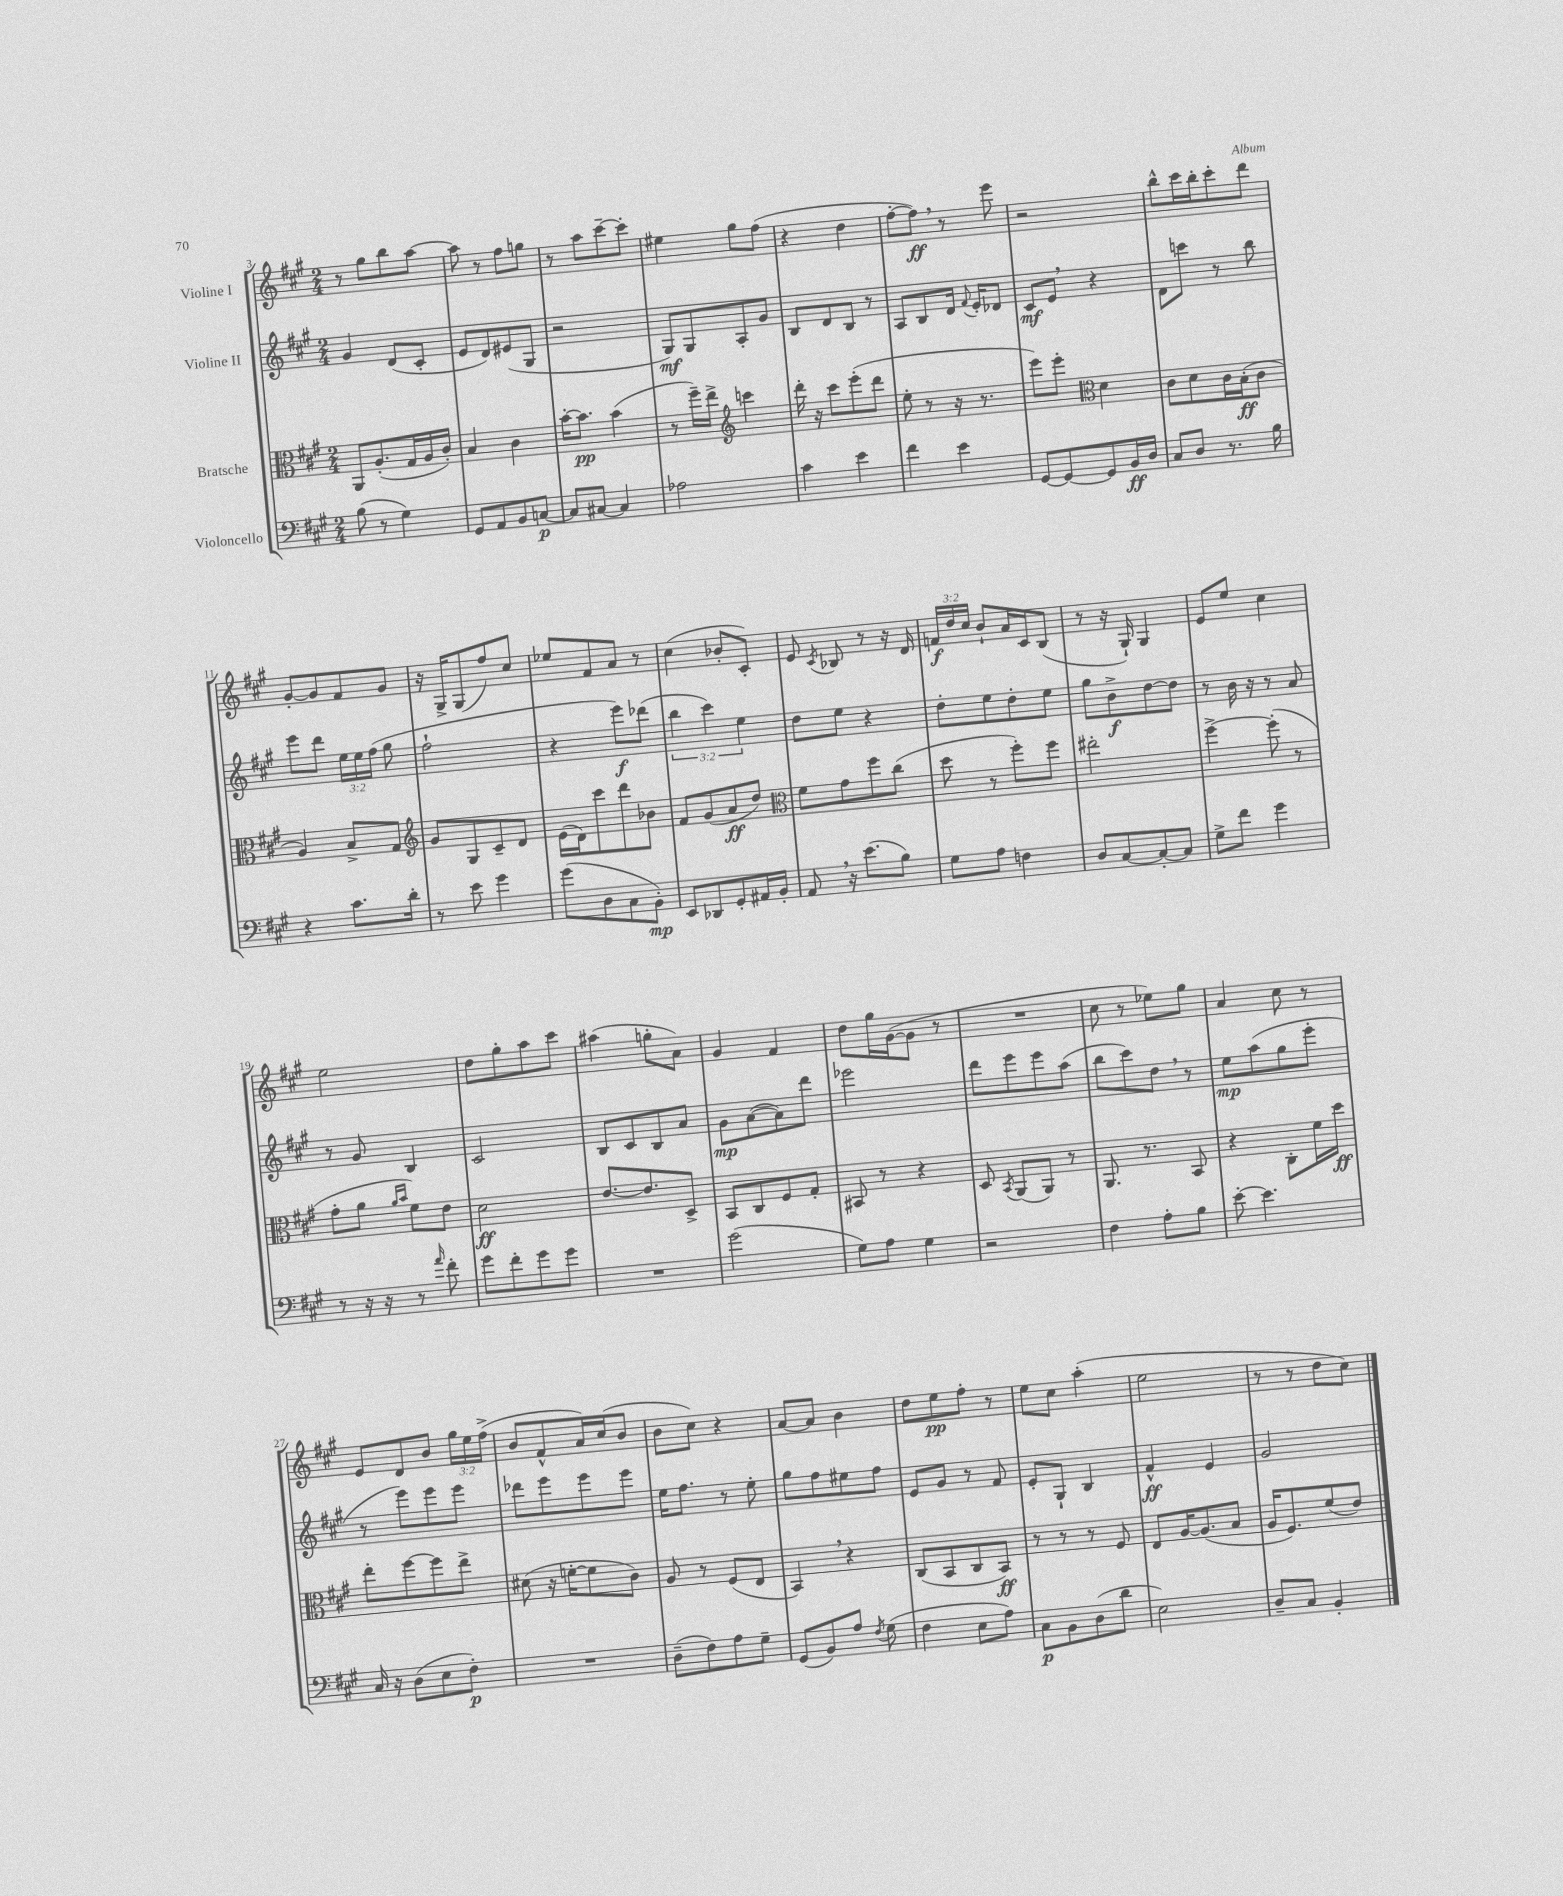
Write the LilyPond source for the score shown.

<<
\new StaffGroup <<
\new Staff = "s0" \with { instrumentName = "Violine I" } {
    \clef treble \key a \major \numericTimeSignature \time 2/4 \override Staff.TupletNumber.text = #tuplet-number::calc-fraction-text
    \autoBeamOff r8 gis''8[ b''8 a''8]~ |
    a''8 r8 fis''8[ g''8] |
    r8 a''8[ cis'''8~-- cis'''8]-. |
    eis''4 gis''8[ fis''8]( |
    r4 d''4 |
    fis''8[~-. fis''8]\ff) \breathe r8 e'''8 |
    r2 |
    b''8[-^ cis'''16 b''16-. cis'''8-. d'''8] |
    gis'8[~-. gis'8 fis'8 gis'8] |
    r16 gis16[-> gis8( fis''8) cis''8] |
    ees''8[ fis'8 a'8] r8 |
    cis''4( bes'8[-. cis'8]-.) |
    e'8 \acciaccatura { cis'8 } bes8 r8 r16 d'16 |
    \tuplet 3/2 { f'16[\f d''16 cis''16] } b'8[-! a'16 cis'16 b8]( |
    r8 r16 gis16-!) gis4 |
    e'8[ e''8] cis''4 |
    e''2 |
    d''8[ gis''8-. a''8 cis'''8] |
    ais''4( g''8[-. a'8]) |
    gis'4 fis'4 |
    d''8[ gis''16 gis'16~( gis'8] r8 |
    R2 |
    cis''8 r8 ees''8[) gis''8] |
    a'4 cis''8 r8 |
    e'8[ d'8 b'8] \tuplet 3/2 { gis''16[ e''16 fis''16]->( } |
    b'8[ fis'8-^ a'16) cis''16( b'8] |
    b'8[ cis''8]) r4 |
    a'8[~ a'8] b'4 |
    d''8[ e''8\pp fis''8]-. r8 |
    e''8[ cis''8] a''4-.( |
    e''2 |
    r8 r8 d''8[ cis''8]) \bar "|." |
}
\new Staff = "s1" \with { instrumentName = "Violine II" } {
    \clef treble \key a \major \numericTimeSignature \time 2/4 \override Staff.TupletNumber.text = #tuplet-number::calc-fraction-text
    \autoBeamOff gis'4 d'8[( cis'8]-. |
    e'8[ d'8) eis'8( gis8] |
    r2 |
    gis8[\mf) gis8 a8-. gis'8] |
    b8[ d'8 b8] r8 |
    a8[ b8 d'16] \appoggiatura { fis'8 } e'16[-. des'8] |
    cis'8[\mf e'8] \breathe r4 |
    d'8[ c'''8] r8 b''8 |
    e'''8[ d'''8] \tuplet 3/2 { e''16[ e''16 fis''16]( } gis''8 |
    fis''2-! |
    r4 e'''8[\f) des'''8]( |
    \tuplet 3/2 { b''4 cis'''4) e''4 } |
    d''8[ e''8] r4 |
    d''8[-. e''8 d''8-. e''8] |
    gis''8[ b'8->\f d''8~ d''8] |
    r8 b'16 r16 r8 a'8 |
    r8 gis'8 b4 |
    cis'2 |
    b8[ cis'8 b8 a'8] |
    gis'8[\mp a'8~( a'8) d'''8] |
    ees'''2 |
    d'''8[ e'''8 e'''8 a''8]( |
    b''8[ cis'''8) d''8] \breathe r8 |
    e''8[\mp a''8( gis''8 e'''8]-. |
    r8 e'''8[) e'''8 e'''8] |
    des'''8[ e'''8 e'''8 e'''8] |
    e''16[ fis''8.] r8 e''8-. |
    gis''8[ fis''8 eis''8 fis''8] |
    e'8[ gis'8] r8 fis'8 |
    e'8[-. gis8]-! b4 |
    fis'4-^\ff e'4 |
    gis'2 \bar "|." |
}
\new Staff = "s2" \with { instrumentName = "Bratsche" } {
    \clef alto \key a \major \numericTimeSignature \time 2/4
    \autoBeamOff a,8[ a8.-.( gis16 a16 cis'16]-.) |
    b4 cis'4 |
    b'16[~-. b'8.]\pp b'4( |
    r8 fis''16[--) e''16]-> \clef treble c'''4 |
    d'''16-. r16 cis'''8[ e'''8-.( d'''8] |
    e''8-. r8 r16 r8. |
    e'''8[) e'''8]-. \clef alto d'4 |
    cis'8[ d'8 cis'16 b16-.\ff( cis'8] |
    a4) b8[-> gis8] |
    \clef treble gis'8[ gis8 cis'8-- d'8] |
    e'16[( d'16) cis'''8 d'''8 bes'8] |
    fis'8[ gis'8( a'8\ff d''8]) |
    \clef alto fis'8[ gis'8 fis''8 cis''8]( |
    d''8 r8 fis''8[-.) fis''8] |
    eis''2-. |
    fis''4~-> fis''8-.( r8 |
    gis'8[-. a'8] \grace { a'16[ b'16] } fis'8[) e'8] |
    d'2\ff |
    e'8.[~ e'8. d8]-> |
    b,8[ cis8 fis8 gis8]-. |
    bis,8 r8 r4 |
    d8 \acciaccatura { b,8 } a,8[( a,8]) r8 |
    a,8. r8. b,8 |
    r4 cis8[-. fis'16 d''16]\ff |
    e''8[-. fis''8~ fis''8 e''8]-> |
    dis'8( r16 f'16[~-. f'8 cis'8]) |
    a8 r8 fis8[( e8] |
    b,4) \breathe r4 |
    cis8[( b,8 cis8 b,8]\ff) |
    r8 r8 r8 fis8 |
    e8[ a16~ a8.( b8] |
    a16[ fis8.) fis'8( e'8]) \bar "|." |
}
\new Staff = "s3" \with { instrumentName = "Violoncello" } {
    \clef bass \key a \major \numericTimeSignature \time 2/4
    \autoBeamOff b8( r8 gis4) |
    gis,8[ a,8 b,8 c8]~\p |
    c8[ cis8]~ cis4 |
    aes2 |
    cis'4 e'4 |
    fis'4 e'4 |
    gis,8[~ gis,8~ gis,8 b,16\ff d16] |
    cis8[ d8] r8. b16 |
    r4 cis'8.[ d'16]-. |
    r8 e'8 gis'4 |
    gis'8[( d8 cis8 b,8]-.\mp) |
    e,8[ des,8 gis,8-. ais,16 b,16]-. |
    a,8 \breathe r16 e'8.[( b8]) |
    gis8[ a8] f4 |
    d8[ cis8~ cis8~-. cis8] |
    gis8[-> fis'8] gis'4 |
    r8 r16 r16 r8 \grace { a'16 } fis'8-. |
    gis'8[ fis'8-. gis'8 gis'8] |
    R2 |
    gis'2( |
    gis8[) a8] gis4 |
    r2 |
    fis4 a8[-. b8] |
    e'8~-. e'4. |
    cis16 r16 d8[( e8 fis8]-.\p) |
    R2 |
    d8[--( fis8) a8 gis8]-- |
    gis,8[( b,8) a8] \acciaccatura { fis8 } gis8( |
    fis4 e8[ a8]) |
    cis8[\p b,8 d8( d'8] |
    e2) |
    d8[-- cis8] b,4-. \bar "|." |
}
>>
>>
\layout { \context { \Score currentBarNumber = #3 } }
